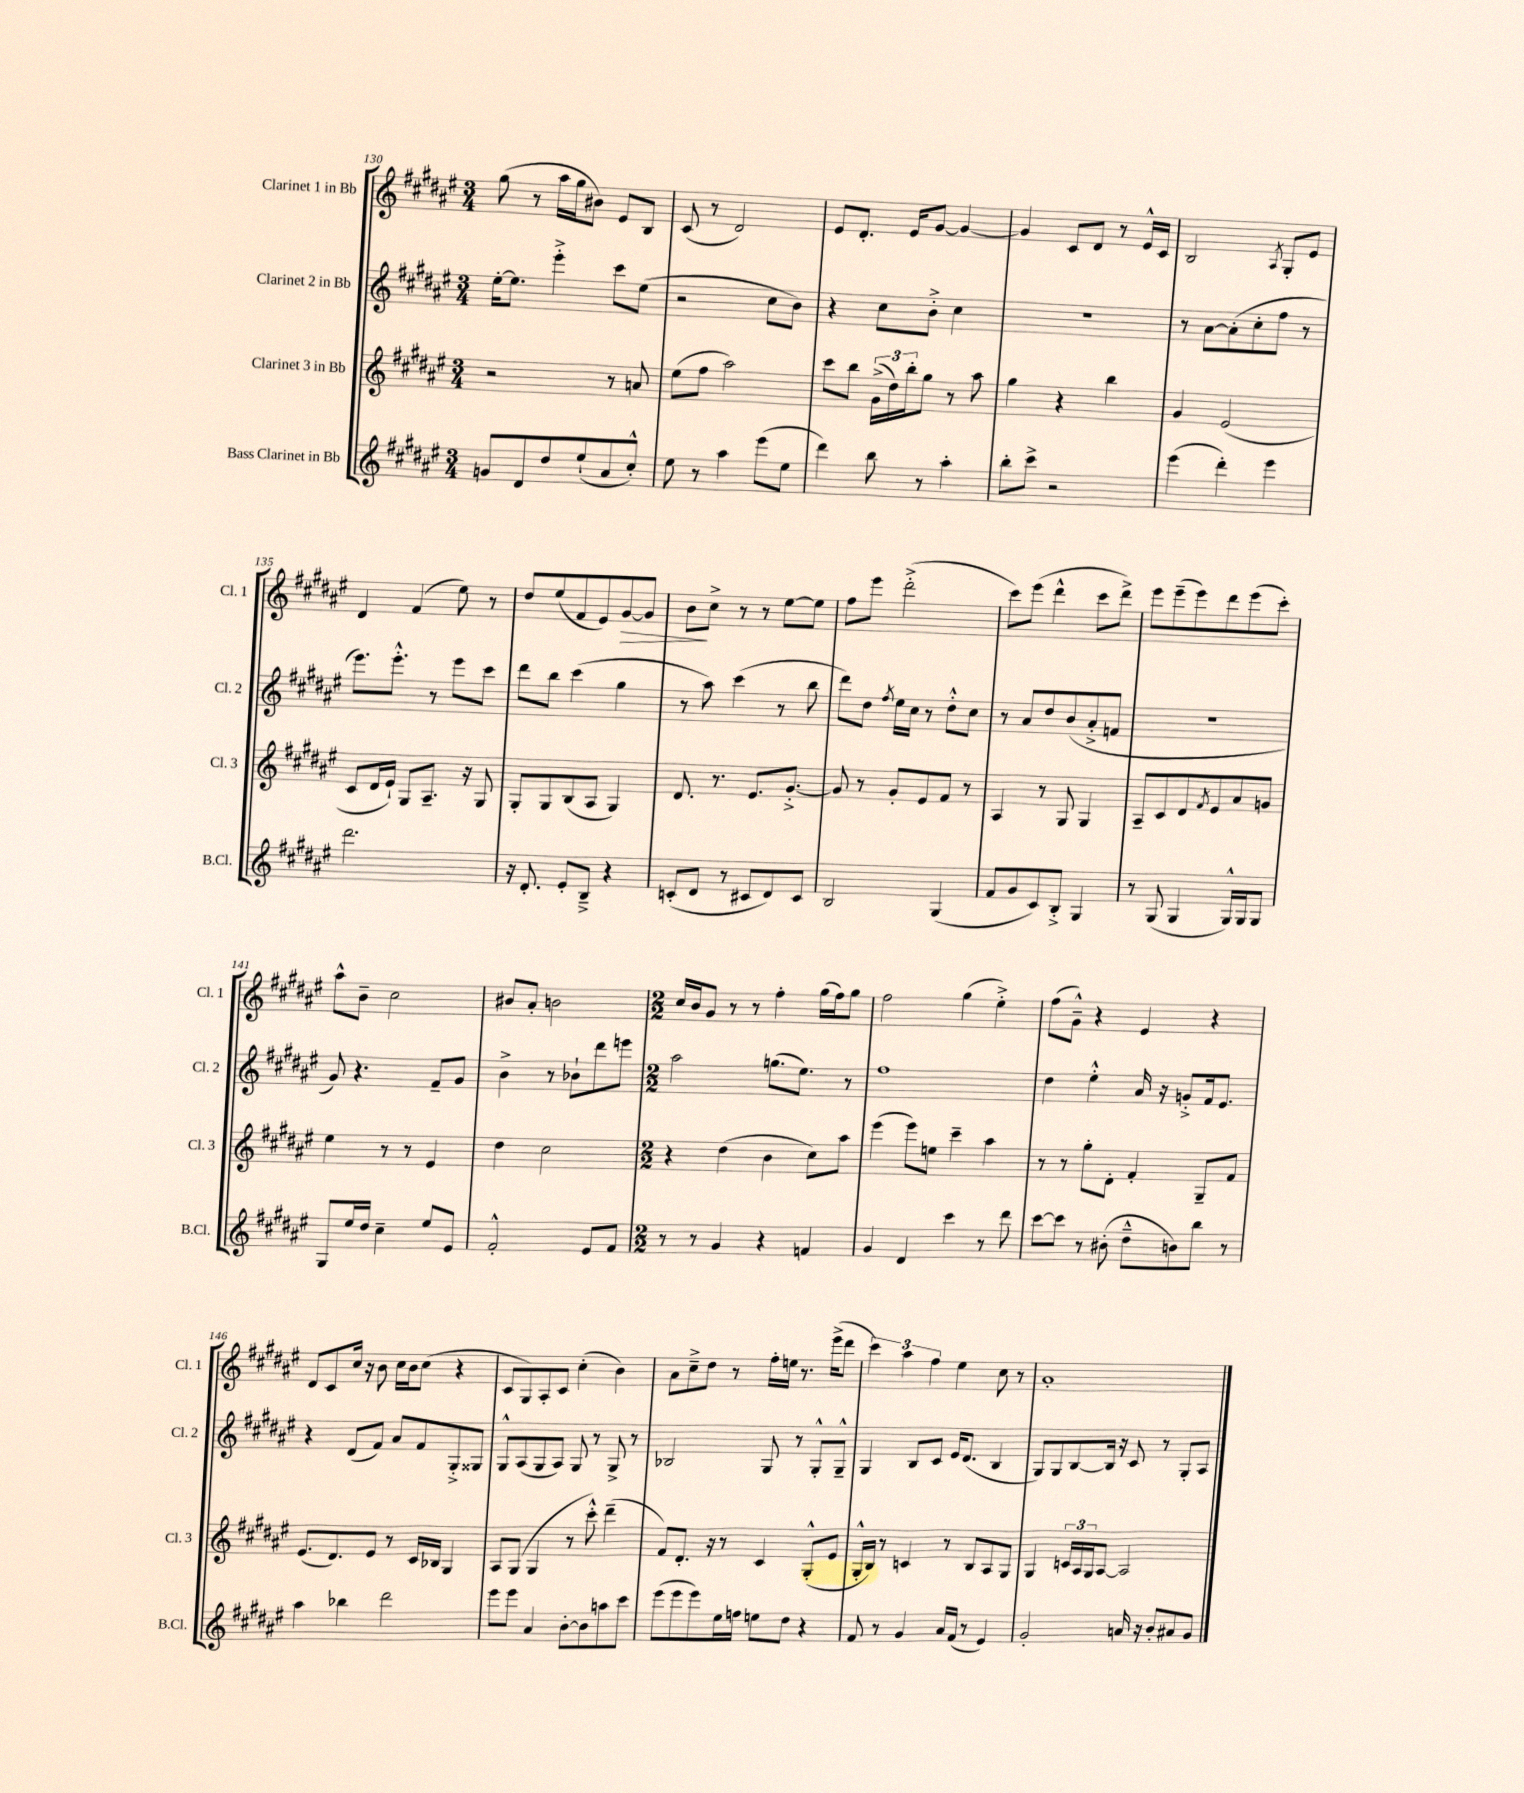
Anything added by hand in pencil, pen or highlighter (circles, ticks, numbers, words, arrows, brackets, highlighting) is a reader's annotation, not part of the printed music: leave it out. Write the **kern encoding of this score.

**kern	**kern	**kern	**kern	**dynam
*part4	*part3	*part2	*part1	*part1
*staff4	*staff3	*staff2	*staff1	*staff1
*I"Bass Clarinet in Bb	*I"Clarinet 3 in Bb	*I"Clarinet 2 in Bb	*I"Clarinet 1 in Bb	*
*I'B.Cl.	*I'Cl. 3	*I'Cl. 2	*I'Cl. 1	*
*clefG2	*clefG2	*clefG2	*clefG2	*
*k[f#c#g#d#a#e#]	*k[f#c#g#d#a#e#]	*k[f#c#g#d#a#e#]	*k[f#c#g#d#a#e#]	*
*M3/4	*M3/4	*M3/4	*M3/4	*
=130	=130	=130	=130	=130
8gn/L	2r	[16ee#'\KL	(8gg#\	.
.	.	8.ee#\J]	.	.
8d#/	.	.	8r	.
8dd#/	.	4eee#'^\	16aa#\LL	.
.	.	.	16gg#\J	.
(8ee#`/	.	.	8b#X\J)	.
8a#/	8r	8ccc#\L	8e#/L	.
8cc#'^^/J)	8an/	(8ee#\J	8B/J	.
=131	=131	=131	=131	=131
8ee#\	(8ee#\L	2r	(8c#/	.
8r	8ff#\J	.	8r	.
4aa#\	2aa#\)	.	2d#/)	.
(8eee#\L	.	8cc#\L	.	.
8ee#\J	.	8b\J)	.	.
=132	=132	=132	=132	=132
4ddd#\)	8ccc#\L	4r	8e#/L	.
.	8bb\J	.	8.d#'/J	.
8bb\	(24g#^\LL	8cc#\L	.	.
.	24dd#\)	.	.	.
.	.	.	16e#/KL	.
.	24bb'\J	.	.	.
8r	8gg#\J	8b'^\J	[8g#/J	.
4aa#'\	8r	4cc#\	4g#/_	.
.	8aa#\	.	.	.
=133	=133	=133	=133	=133
8bb'\L	4gg#\	2.r	4g#/]	.
8ccc#^\J	.	.	.	.
2r	4r	.	8c#/L	.
.	.	.	8d#/J	.
.	4bb\	.	8r	.
.	.	.	16e#^^/LL	.
.	.	.	16c#/JJ	.
=134	=134	=134	=134	=134
(4eee#\	4g#/	8r	2B/	.
.	.	[8a#\L	.	.
4ddd#'\)	(2e#/	(8a#'\]	.	.
.	.	8cc#'\	.	.
.	.	.	8qA#/	.
4eee#\	.	8ff#\J	8G#'/L	.
.	.	8r	8e#/J	.
!!LO:LB:g=z
=135	=135	=135	=135	=135
2.ddd#\	8c#/L	8.eee#\L)	4d#/	.
.	16d#/L	.	.	.
.	16e#`/JJ)	8.eee#'^^\J	.	.
.	8G#/L	.	(4f#/	.
.	8.A#~/J	8r	.	.
.	.	8eee#\L	8ee#\)	.
.	16r	.	.	.
.	8G#/	8ccc#\J	8r	.
=136	=136	=136	=136	=136
16r	8G#'/L	8ddd#\L	8dd#/L	.
8.d#'/	.	.	.	.
.	8G#/	8bb\J	(8ee#/	.
8e#'/L	(8B/	(4ccc#\	8f#/	.
8B~^/J	8A#/J	.	8e#/)	.
!	!	!	!	!LO:HP:b
4r	4G#/)	4gg#\	[8g#/	>
.	.	.	8g#/J]	.
=137	=137	=137	=137	=137
(8cn'/L	8.d#/	8r	8b\L	.
8d#/J	.	8aa#\)	8cc#^\J	]
.	8.r	.	.	.
8r	.	(4ccc#\	8r	.
8c#X/L	8.e#/L	.	8r	.
8d#/)	.	8r	[8ee#\L	.
.	[8.g#'^/J	.	.	.
8c#/J	.	8bb\	8ee#\J]	.
=138	=138	=138	=138	=138
2B/	8g#/]	8ddd#\L)	8ff#\L	.
.	8r	8dd#\J	8eee#\J	.
.	.	8qff#/	.	.
.	8g#'/L	16ee#\LL	(2ddd#'^\	.
.	.	16cc#\JJ	.	.
.	8e#/	8r	.	.
(4G#/	8f#/J	8dd#'^^\L	.	.
.	8r	8cc#\J	.	.
=139	=139	=139	=139	=139
8f#/L	4A#/	8r	8ccc#\L)	.
8g#/	.	8a#/L	(8eee#\J	.
8c#/)	8r	8dd#/	4ddd#^^\	.
8B'^/J	8G#/	(8b/	.	.
4G#/	4G#/	8a#'^/	8ccc#\L	.
.	.	8fn/J	8ddd#^\J)	.
=140	=140	=140	=140	=140
8r	8A#~/L	2.r	8eee#\L	.
(8G#/	8c#/	.	(8eee#~\	.
4G#/	8d#/	.	8eee#\)	.
.	8qf#/	.	.	.
.	8e#/	.	8ddd#\	.
16G#^^/LL)	8a#/	.	(8eee#\	.
16G#/J	.	.	.	.
8G#/J	8gn/J	.	8ccc#'\J)	.
!!LO:LB:g=z
=141	=141	=141	=141	=141
8G#/L	4ee#\	8g#/)	8aa#^^\L	.
16ee#/L	.	4.r	8b~\J	.
16dd#/JJ	.	.	.	.
4cc#~\	8r	.	2cc#\	.
.	8r	.	.	.
8ee#/L	4e#/	8f#~/L	.	.
8e#/J	.	8g#/J	.	.
=142	=142	=142	=142	=142
2f#'^^/	4dd#\	4b^\	8b#X/L	.
.	.	.	8a#'/J	.
.	2cc#\	8r	2bn\	.
.	.	8b-X`\L	.	.
8e#/L	.	8ddd#\	.	.
8f#/J	.	8eeen\J	.	.
=143	=143	=143	=143	=143
*M2/2	*M2/2	*M2/2	*M2/2	*
8r	4r	2aa#\	16cc#/LL	.
.	.	.	16b/J	.
8r	.	.	8g#/J	.
4g#/	(4dd#\	.	8r	.
.	.	.	8r	.
4r	4b\	(8.ggn\L	4ff#'\	.
.	.	8.ee#\J)	.	.
4fn/	8cc#\L)	.	(16gg#\LL	.
.	.	.	16ff#\J)	.
.	8aa#\J	8r	8gg#\J	.
=144	=144	=144	=144	=144
4g#/	(4eee#\	1ff#	2ff#\	.
4d#/	8eee#\L)	.	.	.
.	8een\J	.	.	.
4ccc#\	4ccc#~\	.	(4gg#\	.
8r	4aa#\	.	4ee#'^\)	.
8ddd#\	.	.	.	.
=145	=145	=145	=145	=145
[8ccc#\L	8r	4dd#\	(8ff#\L	.
8ccc#\J]	8r	.	8g#~^^\J)	.
8r	8gg#'\L	4ee#'^^\	4r	.
(8b#X'\	8d#'\J	.	.	.
8dd#~^^\L	4f#'/	16a#/	4e#/	.
.	.	16r	.	.
8bn\)	.	8gn'^/L	.	.
8bb\J	8G#~/L	16f#/k	4r	.
.	.	8.e#/J	.	.
8r	8f#/J	.	.	.
!!LO:LB:g=z
=146	=146	=146	=146	=146
4aa#\	(8.e#/L	4r	8d#/L	.
.	.	.	8c#/	.
.	8.d#/)	.	.	.
4bb-X\	.	(8d#/L	16cc#/Jk	.
.	.	.	16r	.
.	8e#/J	8f#/J)	8b\	.
2ddd#\	8r	8a#/L	16cc#\LL	.
.	.	.	16b\J	.
.	16c#/LL	8f#/	(8cc#\J	.
.	16B-X/JJ	.	.	.
.	4G#/	8G#'^/	4r	.
.	.	8G##X/J	.	.
=147	=147	=147	=147	=147
8eee#\L	8A#/L	8G#^^/L	8c#/L	.
8eee#\J	(8G#/J	(8A#/	8G#/)	.
4a#/	4G#/	8G#/	8A#'/	.
.	.	8A#/J)	8c#/J	.
[8b'\L	8r	8G#/	(4cc#'\	.
8b\]	8ccc#'^^\)	8r	.	.
8aan\	(4ddd#~\	8G#^/	4b\)	.
8ccc#\J	.	8r	.	.
=148	=148	=148	=148	=148
(8eee#\L	8f#/L)	2B-X/	8a#\L	.
8eee#\	8.d#'/J	.	8cc#~^\	.
8eee#\)	.	.	8dd#\J	.
.	16r	.	.	.
16ee#\L	8r	.	8r	.
16ffn\JJ	.	.	.	.
8een\L	4c#/	8G#/	16ff#'\LL	.
.	.	.	16een\JJ	.
8dd#\J	.	8r	8.r	.
4r	(8G#'^^/L	8G#'^^/L	.	.
.	.	.	(16eee#^\KL	.
.	8e#/J	8G#~^^/J	8ddd#\J	.
=149	=149	=149	=149	=149
8f#/	16G#'^^/LL	4G#/	6ccc#\)	.
.	16B/JJ)	.	.	.
8r	8r	.	.	.
.	.	.	6aa#\	.
4g#/	4cn/	8B/L	.	.
.	.	.	6ff#\	.
.	.	8c#/J	.	.
16a#/LL	8r	16e#/KL	4ee#\	.
(16f#/JJ	.	(8.d#/J	.	.
8r	8B/L	.	.	.
4e#/)	8A#/	4B/	8cc#\	.
.	8G#/J	.	8r	.
=150	=150	=150	=150	=150
2g#'/	4G#/	8G#/L)	1a#'	.
.	.	8G#/	.	.
.	24cn/LL	[8B/	.	.
.	24A#/	.	.	.
.	24G#/J	.	.	.
.	[8A#/J	16B/Jk]	.	.
.	.	16r	.	.
16an/	2A#/]	8c#/	.	.
16r	.	.	.	.
8b'/L	.	8r	.	.
8a#X/	.	8G#'/L	.	.
8g#/J	.	8A#/J	.	.
==	==	==	==	==
*-	*-	*-	*-	*-
